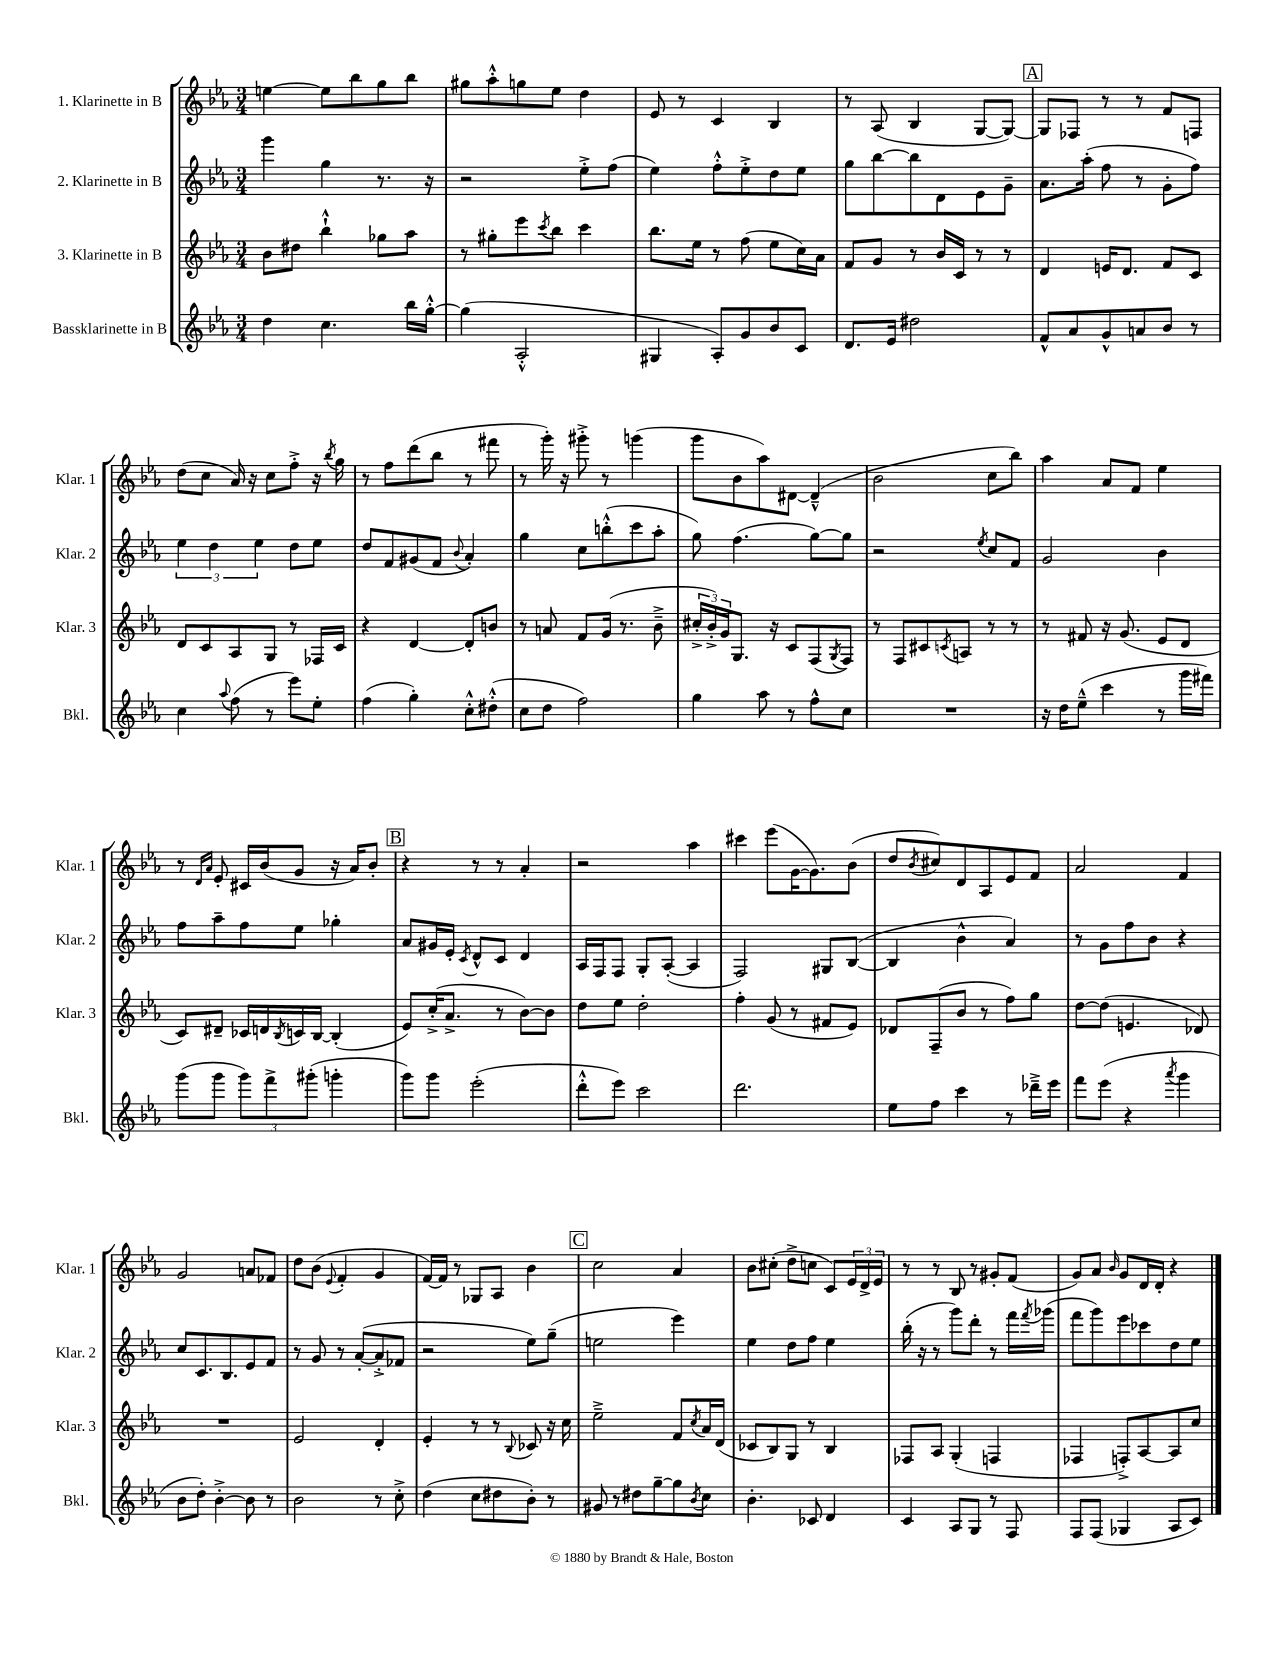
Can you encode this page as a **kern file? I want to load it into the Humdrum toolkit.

**kern	**kern	**kern	**kern
*part4	*part3	*part2	*part1
*staff4	*staff3	*staff2	*staff1
*I"Bassklarinette in B	*I"3. Klarinette in B	*I"2. Klarinette in B	*I"1. Klarinette in B
*I'Bkl.	*I'Klar. 3	*I'Klar. 2	*I'Klar. 1
*clefG2	*clefG2	*clefG2	*clefG2
*k[b-e-a-]	*k[b-e-a-]	*k[b-e-a-]	*k[b-e-a-]
*M3/4	*M3/4	*M3/4	*M3/4
=1	=1	=1	=1
4dd\	8b-\L	4ggg\	[4een\
.	8dd#X\J	.	.
4.cc\	4bb-`^^\	4gg\	8ee\L]
.	.	.	8bb-\
.	8gg-X\L	8.r	8gg\
16bb-\LL	8aa-\J	.	8bb-\J
[16gg'^^\JJ	.	16r	.
=2	=2	=2	=2
(4gg\]	8r	2r	8gg#X\L
.	8gg#X'\L	.	8aa-'^^\
2A-'^^/	8eee-\	.	8ggn\
.	8qccc/	.	.
.	8bb-\J	.	8ee-\J
.	4ccc\	8ee-'^\L	4dd\
.	.	(8ff\J	.
=3	=3	=3	=3
4G#X/	8.bb-\L	4ee-\)	8e-/
.	.	.	8r
.	16ee-\Jk	.	.
8A-'/L)	8r	8ff'^^\L	4c/
8g/	(8ff\	8ee-'^\	.
8b-/	8ee-\L	8dd\	4B-/
8c/J	16cc\L)	8ee-\J	.
.	16a-\JJ	.	.
=4	=4	=4	=4
8.d/L	8f/L	8gg\L	8r
.	8g/J	[8bb-\	(8A-/
16e-/Jk	.	.	.
2dd#X\	8r	8bb-\]	4B-/
.	16b-/LL	8d\	.
.	16c/JJ	.	.
.	8r	8e-\	[8G/L
.	8r	8g~\J	8G/J_)
!!LO:REH:place=s1:t=A
=5	=5	=5	=5
8f^^/L	4d/	8.a-\L	8G/L]
8a-/	.	.	8F-X/J
.	.	(16aa-'\Jk	.
8g^^/	16en/KL	8ff\	8r
.	8.d/J	.	.
8an/	.	8r	8r
8b-/J	8f/L	8g'\L	8f/L
8r	8c/J	8ff\J)	8Fn/J
!!LO:LB:g=z
=6	=6	=6	=6
4cc\	8d/L	6ee-\	(8dd\L
.	8c/	.	8cc\J
.	.	6dd\	.
8qqaa-/	.	.	.
(8ff\	8A-/	.	16a-/)
.	.	.	16r
.	.	6ee-\	.
8r	8G/J	.	8cc\L
8eee-\L)	8r	8dd\L	8ff'^\J
8ee-'\J	16F-X/LL	8ee-\J	16r
.	.	.	8qbb-/
.	16c/JJ	.	16gg\
=7	=7	=7	=7
(4ff\	4r	8dd/L	8r
.	.	8f/	8ff\L
4gg'\)	[4d/	(8g#X/	(8ddd\
.	.	8f/J	8bb-\J
.	.	8qqb-/	.
8cc'^^\L	8d'/L]	4a-'/)	8r
(8dd#X'^^\J	8bn/J	.	8fff#X\
=8	=8	=8	=8
8cc\L	8r	4gg\	8r
8dd\J	8an/	.	16ggg'\)
.	.	.	16r
2ff\)	8f/L	8cc\L	8ggg#X'^\
.	(16g/Jk	(8bbn'^^\	8r
.	8.r	.	.
.	.	8ccc\	(4gggn\
.	8b-~^\	8aa-'\J	.
=9	=9	=9	=9
4gg\	24cc#X'^/LL	8gg\)	8ggg\L
.	24b-'^/)	.	.
.	24g/J	.	.
.	8.G/J	(4.ff\	8b-\
8aa-\	.	.	8aa-\)
.	16r	.	.
8r	8c/L	.	[8d#X\J
8ff^^\L	(8F/	[8gg\L)	(4d#~^^/]
.	8qG/	.	.
8cc\J	8F/J)	8gg\J]	.
=10	=10	=10	=10
2.r	8r	2r	2b-\
.	8F/L	.	.
.	8c#X/	.	.
.	8qcn/	.	.
.	8An/J	.	.
.	.	8qee-/	.
.	8r	8cc/L	8cc\L
.	8r	8f/J	8bb-\J)
=11	=11	=11	=11
16r	8r	2g/	4aa-\
16dd\KL	.	.	.
(8ee-~^^\J	8f#X/	.	.
4ccc\	16r	.	8a-/L
.	(8.g/	.	.
.	.	.	8f/J
8r	8e-/L	4b-\	4ee-\
16ggg\LL	8d/J	.	.
16fff#X\JJ)	.	.	.
!!LO:LB:g=z
=12	=12	=12	=12
(8ggg\L	8c/L)	8ff\L	8r
.	.	.	16qqd/LL
.	.	.	16qqa-/JJ
8ggg\J	8d#X~/J	8aa-~\	8e-'/
12ggg\L)	16c-X/LL	8ff\	16c#X/LL
.	16dn/	.	(16b-/J
12fff^\	.	.	.
.	8qB-/	.	.
.	16cn/	8ee-\J	8g/J
(12ggg#X'\J	.	.	.
.	[16B-/JJ	.	.
4gggn'\	(4B-'/]	4gg-X'\	16r
.	.	.	16a-/KL)
.	.	.	8b-'/J
!!LO:REH:place=s1:t=B
=13	=13	=13	=13
8ggg\L)	8e-/L)	8a-/L	4r
8ggg\J	(16cc'^/K	16g#X/L	.
.	8.a-^/J	16e-'/JJ	.
.	.	8qc/	.
(2eee-'\	.	8d^^/L	8r
.	8r	8c/J	8r
.	[8b-\L)	4d/	4a-'/
.	8b-\J]	.	.
=14	=14	=14	=14
8ddd'^^\L	8dd\L	16A-/LL	2r
.	.	16F/J	.
8eee-\J)	8ee-\J	8F/J	.
2ccc\	2dd'\	8G'/L	.
.	.	([8A-'/J	.
.	.	4A-/]	4aa-\
=15	=15	=15	=15
2.ddd\	4ff'\	2F/)	4ccc#X\
.	(8g/	.	(8eee-\L
.	8r	.	[16g\K
.	.	.	8.g\])
.	8f#X/L	8G#X/L	.
.	8e-/J)	([8B-/J	(8b-\J
=16	=16	=16	=16
8ee-\L	8d-X/L	4B-/]	8dd/L
.	.	.	8qb-/
8ff\J	(8F~/	.	8cc#X/)
4ccc\	8b-/J	4b-^^\	8d/
.	8r	.	8A-/
8r	8ff\L)	4a-/)	8e-/
16ddd-X~^\LL	8gg\J	.	8f/J
16eee-\JJ	.	.	.
=17	=17	=17	=17
8fff\L	[8dd\L	8r	2a-/
(8eee-\J	(8dd\J]	8g\L	.
4r	4.en/	8ff\	.
.	.	8b-\J	.
8qaaa-/	.	.	.
4ggg\	.	4r	4f/
.	8d-X/)	.	.
!!LO:LB:g=z
=18	=18	=18	=18
8b-\L	2.r	8cc/L	2g/
8dd'\J)	.	8.c/	.
[4b-'^\	.	.	.
.	.	8.B-/	.
8b-\]	.	8e-/	8an/L
8r	.	8f/J	8f-X/J
=19	=19	=19	=19
2b-\	2e-/	8r	8dd\L
.	.	8g/	(8b-\J
.	.	.	8qqe-/
.	.	8r	4f'/
.	.	([8a-'/L	.
8r	4d'/	8a-'^/]	4g/
8cc'^\	.	8f-X/J	.
=20	=20	=20	=20
(4dd\	4e-'/	2r	[16f/LL)
.	.	.	16f/JJ]
.	.	.	8r
8cc\L	8r	.	8G-X/L
8dd#X\	8r	.	8A-/J
.	8qqB-/	.	.
8b-'\J)	8c-X/	8ee-\L)	4b-\
8r	16r	(8gg~\J	.
.	16cc\	.	.
!!LO:REH:place=s1:t=C
=21	=21	=21	=21
8g#X/	2ee-~^\	2een\	2cc\
8r	.	.	.
8dd#X\L	.	.	.
[8gg~\	.	.	.
8gg\]	8f/L	4eee-\)	4a-/
8qb-/	8qcc/	.	.
8cc\J	16a-/L	.	.
.	(16d/JJ	.	.
=22	=22	=22	=22
4.b-'\	8c-X/L	4ee-\	8b-\L
.	8B-/)	.	(8cc#X'\J
.	8G/J	8dd\L	8dd^\L
8c-X/	8r	8ff\J	8ccn\J
4d/	4B-/	4ee-\	8c/L)
.	.	.	24e-/L
.	.	.	24d^/
.	.	.	24e-/JJ
=23	=23	=23	=23
4c/	8F-X/L	(16bb-'\	8r
.	.	16r	.
.	8A-/J	8r	8r
8A-/L	(4G'/	8ggg\L)	8B-/
8G/J	.	8ddd'\J	8r
8r	4Fn/	8r	8g#X'/L
8F/	.	16fff\LL	(8f/J
.	.	8qfff/	.
.	.	(16ggg-X\JJ	.
=24	=24	=24	=24
8F/L	4F-X/	8fff\L	8g/L)
(8F/J	.	8ggg\)	8a-/J
.	.	.	16qqb-/
4G-X/	8Fn'^/L)	8eee-\	8g/L
.	[8A-/	8ccc-X\	16d/L
.	.	.	16d'/JJ
8A-/L	8A-/]	8dd\	4r
8c/J)	8cc/J	8ee-\J	.
==	==	==	==
*-	*-	*-	*-
